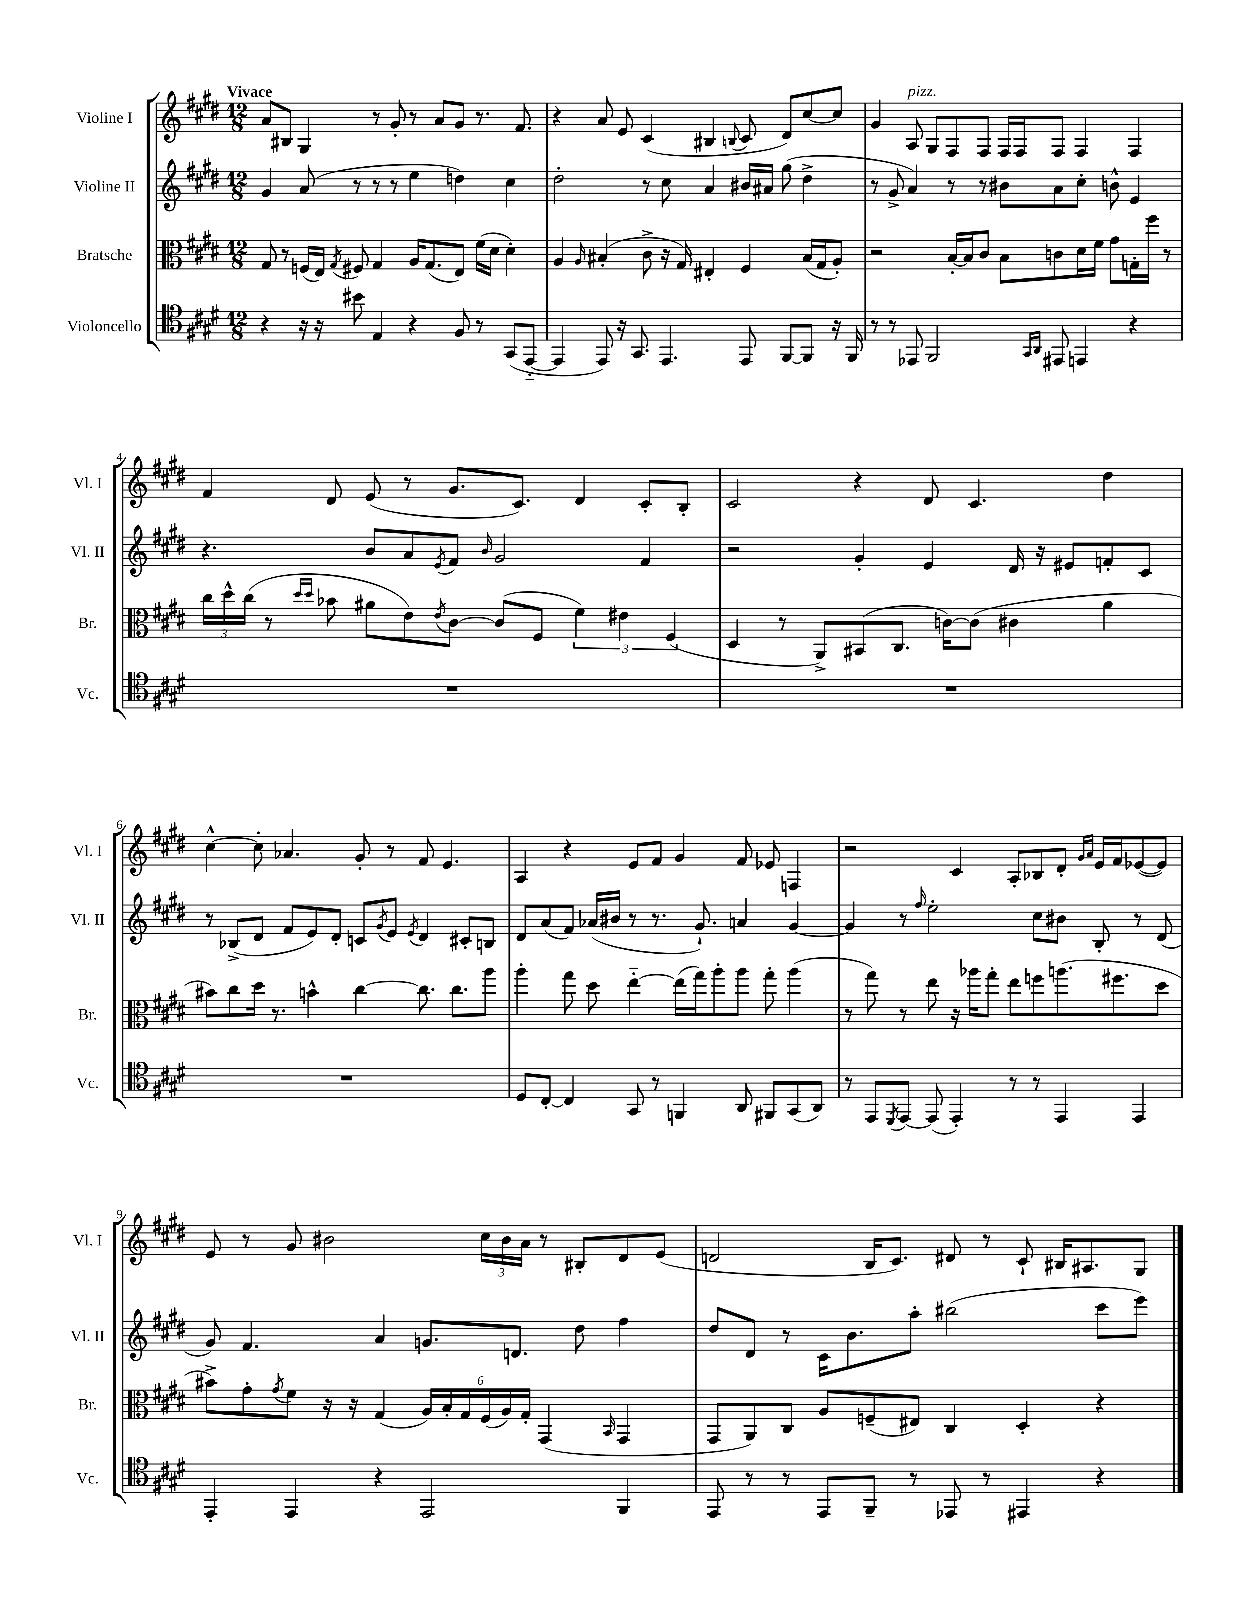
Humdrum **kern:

**kern	**kern	**kern	**kern
*staff4	*staff3	*staff2	*staff1
*clefC4	*clefC3	*clefG2	*clefG2
*k[f#c#g#d#]	*k[f#c#g#d#]	*k[f#c#g#d#]	*k[f#c#g#d#]
*M12/8	*M12/8	*M12/8	*M12/8
4r	8G#	4g#	8a
.	8r	.	8B#
16r	(16F	(8a	4G#
16r	16E)	.	.
.	8qG#	.	.
8b#	8F#	8r	.
4E	4G#	8r	8r
.	.	8r	8g#'
4r	16A	4ee	8r
.	(8.G#	.	.
.	.	.	8a
8F#	8E)	4dd)	8g#
8r	(16f#	.	8.r
.	16d#	.	.
(8GG#	4d#')	4cc#	.
.	.	.	8.f#
[8EE'~	.	.	.
=	=	=	=
4EE]	4A	2dd#'	4r
.	16qqA	.	.
8EE)	(4B#'	.	8a
16r	.	.	8e
8.GG#	.	.	.
.	8c#^	8r	(4c#
4.EE	16r	8cc#	.
.	16G#)	.	.
.	4E#'	4a	4B#
.	.	.	8qqB
8EE	4F#	16b#	8c#
.	.	16a#	.
[8FF#	.	(8gg#	8d#)
8FF#]	(16B#	4dd#^	[8cc#
.	16G#	.	.
16r	8A')	.	8cc#]
16FF#	.	.	.
=	=	=	=
8r	2r	8r	4g#
8r	.	8g#^	.
8EE-	.	4a)	8A
2FF#	.	.	8G#
.	[16B'	8r	8F#
.	16B]	.	.
.	8c#	8r	8F#
.	8B	8b#	16F#
.	.	.	16F#
16qqGG#	.	.	.
16qqAA	.	.	.
8EE#	8c	8a	8F#
4EE	16d#	8cc#'	4F#
.	16f#	.	.
.	8g#	8b^^	.
4r	16G'	4e	4F#
.	16ff#	.	.
.	8r	.	.
=	=	=	=
1.r	24cc#	4.r	4f#
.	24dd#^^	.	.
.	(24cc#	.	.
.	8r	.	.
.	16qqdd#	.	.
.	16qqdd#	.	.
.	8b-	.	8d#
.	8a#	8b	(8e
.	8e)	8a	8r
.	8qe	8qe	.
.	[8c#	8f#	8.g#
.	.	16qqb	.
.	(8c#]	2g#	.
.	.	.	8.c#)
.	8F#	.	.
.	6f#)	.	4d#
.	6e#	.	.
.	.	4f#	8c#'
.	(6F#	.	.
.	.	.	8B'
=	=	=	=
1.r	4D#	2r	2c#
.	8r	.	.
.	8AA^)	.	.
.	(8BB#	4g#'	4r
.	8.C#	.	.
.	.	4e	8d#
.	[16c)	.	.
.	(8c]	.	4.c#
.	4c#	16d#	.
.	.	16r	.
.	.	8e#	.
.	4a	8f'	4dd#
.	.	8c#	.
=	=	=	=
1.r	8b#)	8r	[4cc#^^
.	8cc#	(8B-^	.
.	16dd#	8d#	8cc#']
.	8.r	.	.
.	.	8f#	4.a-
.	4b^^	8e)	.
.	.	8d#'	.
.	[4cc#	8c	8g#'
.	.	8qg#	.
.	.	8e	8r
.	.	8qe	.
.	8.cc#]	4d#	8f#
.	.	.	4.e
.	8.cc#	.	.
.	.	8c#'	.
.	8aa	8B	.
=	=	=	=
8D#	4aa'	8d#	4A
[8C#'	.	(8a	.
4C#]	8gg#	8f#)	4r
.	8dd#	(16a-	.
.	.	16b#	.
8GG#	[4ee'~	8r	8e
8r	.	8.r	8f#
4FF	(16ee]	.	4g#
.	16gg#)	8.g#`)	.
.	8aa'	.	.
8AA	8aa	4a	8f#
8FF#	8gg#'	.	8e-
(8GG#	(4aa	[4g#	4F
8AA)	.	.	.
=	=	=	=
8r	8r	4g#]	2r
8EE	8gg#)	.	.
8qDD#	.	.	.
[8EE	8r	8r	.
.	.	16qqff#	.
(8EE]	8ee	2ee'	.
4EE')	16r	.	4c#
.	16aa-	.	.
.	8gg#'	.	.
8r	8ee	.	8A'
8r	8ff	8cc#	8B-
4EE	(8.aa	8b#	8d#'
.	.	.	16qqg#
.	.	.	16qqa
.	.	8B'	16e
.	8.ff#	.	16f#
4EE	.	8r	([8e-
.	8dd#	(8d#	8e-])
=	=	=	=
4EE'	8b#^)	8g#)	8e
.	8g#'	4.f#	8r
.	8qg#	.	.
4EE	8f#	.	8g#
.	16r	.	2b#
.	16r	.	.
4r	(4G#	4a	.
2EE	24A)	8.g	.
.	24B'	.	.
.	24G#	.	.
.	(24F#	.	24cc#
.	24A)	.	24b#
.	.	8.d	.
.	24G#'	.	24a
.	(4GG#	.	8r
.	.	8dd#	8B#'
.	16qqBB	.	.
4FF#	4GG#	4ff#	8d#
.	.	.	(8e
=	=	=	=
8EE	8GG#	8dd#	2d
8r	8AA)	8d#	.
8r	8C#	8r	.
8EE	8A	16c#	.
.	.	8.b	.
8FF#~	(8F~	.	16B
.	.	.	8.c#)
8r	8E#)	8aa'	.
8EE-	4C#	(2bb#	8d#
8r	.	.	8r
4EE#	4D#'	.	8c#`
.	.	.	16B#
.	.	.	8.A#
4r	4r	8ccc#	.
.	.	8eee)	8G#
==	==	==	==
*-	*-	*-	*-
